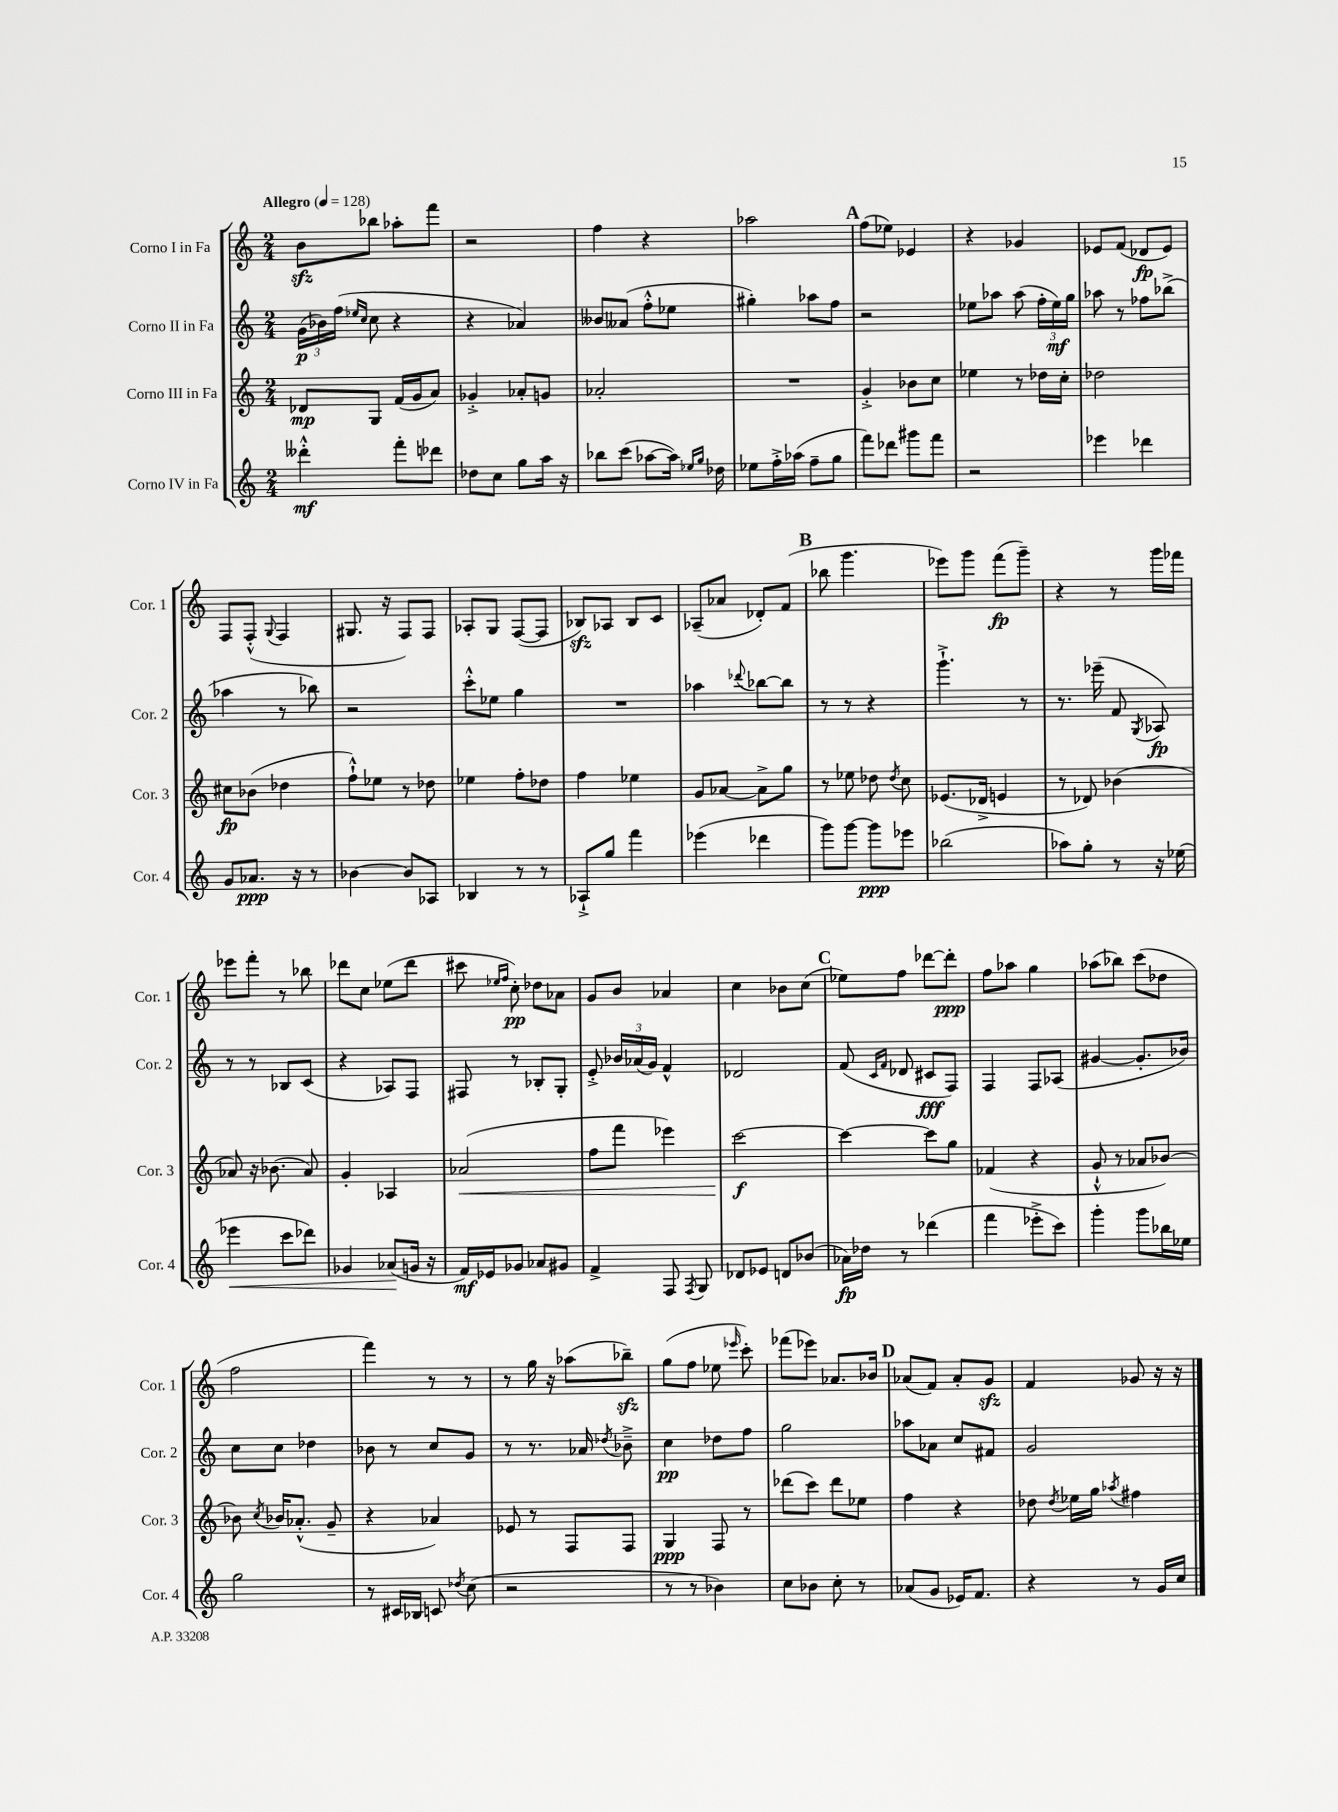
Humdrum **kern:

**kern	**dynam	**kern	**dynam	**kern	**dynam	**kern	**dynam
*part4	*part4	*part3	*part3	*part2	*part2	*part1	*part1
*staff4	*staff4	*staff3	*staff3	*staff2	*staff2	*staff1	*staff1
*I"Corno IV in Fa	*	*I"Corno III in Fa	*	*I"Corno II in Fa	*	*I"Corno I in Fa	*
*I'Cor. 4	*	*I'Cor. 3	*	*I'Cor. 2	*	*I'Cor. 1	*
*clefG2	*	*clefG2	*	*clefG2	*	*clefG2	*
*k[]	*	*k[]	*	*k[]	*	*k[]	*
*M2/4	*	*M2/4	*	*M2/4	*	*M2/4	*
*MM128	*	*MM128	*	*MM128	*	*MM128	*
=1	=1	=1	=1	=1	=1	=1	=1
!	!	!	!	!	!	!LO:TX:a:B:t=Allegro	!
4ddd--X'^^\	mf	8d-X/L	mp	(24g\LL	p	8bzz\L	.
.	.	.	.	24b-X\)	.	.	.
.	.	.	.	(24ff\JJ	.	.	.
.	.	.	.	16qqee-X/LL	.	.	.
.	.	.	.	16qqcc/JJ	.	.	.
.	.	8G/J	.	8cc\	.	8bb-X\J	.
8fff'\L	.	(16f/LL	.	4r	.	8aa-X'\L	.
.	.	16g/J	.	.	.	.	.
8ddd-X\J	.	8a/J)	.	.	.	8fff\J	.
=2	=2	=2	=2	=2	=2	=2	=2
8dd-X\L	.	4g-X'^/	.	4r	.	2r	.
8cc\J	.	.	.	.	.	.	.
8gg\L	.	8a-X'/L	.	4a-X/)	.	.	.
16aa\Jk	.	8gn/J	.	.	.	.	.
16r	.	.	.	.	.	.	.
=3	=3	=3	=3	=3	=3	=3	=3
8bb-X\L	.	2a-X'/	.	8b--X/L	.	4ff\	.
(8ccc\J	.	.	.	(8a--X/J	.	.	.
[8aa-X\L	.	.	.	8ff'^^\L	.	4r	.
16aa-\Jk])	.	.	.	8ee-X\J	.	.	.
16qqee-X/LL	.	.	.	.	.	.	.
16qqgg/JJ	.	.	.	.	.	.	.
16dd-X\	.	.	.	.	.	.	.
=4	=4	=4	=4	=4	=4	=4	=4
8ee-X\L	.	2r	.	4gg#X'\)	.	2aa-X\	.
16ff'^\L	.	.	.	.	.	.	.
(16aa-X\JJ	.	.	.	.	.	.	.
8ff~\L	.	.	.	8aa-X\L	.	.	.
8gg\J	.	.	.	8ff\J	.	.	.
!!LO:REH:place=s1:t=A
=5	=5	=5	=5	=5	=5	=5	=5
8fff\L)	.	4g'^/	.	2r	.	(8ff\L	.
8ddd-X\J	.	.	.	.	.	8ee-X\J)	.
8ggg#X\L	.	8b-X\L	.	.	.	4e-X/	.
8fff\J	.	8cc\J	.	.	.	.	.
=6	=6	=6	=6	=6	=6	=6	=6
2r	.	4ee-X\	.	8ee-X\L	.	4r	.
.	.	.	.	8aa-X\J	.	.	.
.	.	8r	.	(8aa-\	.	4g-X/	.
.	.	16dd-X\LL	.	24ff'\LL	.	.	.
.	.	.	.	24ee-\)	mf	.	.
.	.	16cc'\JJ	.	.	.	.	.
.	.	.	.	24gg\JJ	.	.	.
=7	=7	=7	=7	=7	=7	=7	=7
4eee-X\	.	2dd-X\	.	8aa-X\	.	8e-X/L	.
.	.	.	.	8r	.	(8f/J	.
4ddd-X\	.	.	.	8ff-X\L	.	8d-X/L	fp
.	.	.	.	(8bb-X^\J	.	8e-/J)	.
!!LO:LB:g=z
=8	=8	=8	=8	=8	=8	=8	=8
8g/L	.	8cc#X\L	fp	4aa-X\	.	8F/L	.
8.a-X/J	ppp	(8b-X\J	.	.	.	(8F'^^/J	.
.	.	.	.	.	.	8qqG/	.
.	.	4dd-X\	.	8r	.	4F/	.
16r	.	.	.	.	.	.	.
8r	.	.	.	8bb-X\)	.	.	.
=9	=9	=9	=9	=9	=9	=9	=9
[4b-X\	.	8ff`^^\L)	.	2r	.	8.G#X/	.
.	.	8ee-X\J	.	.	.	.	.
.	.	.	.	.	.	16r	.
8b-/L]	.	8r	.	.	.	8F/L)	.
8A-X/J	.	8dd-X\	.	.	.	8F/J	.
=10	=10	=10	=10	=10	=10	=10	=10
4B-X/	.	4ee-X\	.	8ccc'^^\L	.	8A-X'/L	.
.	.	.	.	8ee-X\J	.	8G/J	.
8r	.	8ff'\L	.	4gg\	.	([8F/L	.
8r	.	8dd-X\J	.	.	.	8F/J]	.
=11	=11	=11	=11	=11	=11	=11	=11
8A-X`^/L	.	4ff\	.	2r	.	8B-Xzz/L)	.
8gg/J	.	.	.	.	.	8A-X/J	.
4fff\	.	4ee-X\	.	.	.	8B-/L	.
.	.	.	.	.	.	8c/J	.
=12	=12	=12	=12	=12	=12	=12	=12
(4eee-X\	.	8g/L	.	4aa-X\	.	(8A-X~/L	.
.	.	[8a-X/J	.	.	.	8a-X/J	.
.	.	.	.	8qqddd-X/	.	.	.
4ddd-X\	.	8a-^\L]	.	[8bb-X\L	.	8d-X'/L)	.
.	.	8gg\J	.	8bb-\J]	.	(8f/J	.
!!LO:REH:place=s1:t=B
=13	=13	=13	=13	=13	=13	=13	=13
8ggg\L)	.	8r	.	8r	.	8bb-X\	.
[8ggg\J	.	8ee-X\	.	8r	.	4.ggg\	.
8ggg\L]	ppp	8dd-X\	.	4r	.	.	.
.	.	8qdd-/	.	.	.	.	.
8eee-X\J	.	8cc\	.	.	.	.	.
=14	=14	=14	=14	=14	=14	=14	=14
(2bb-X\	.	(8.e-X/L	.	4.ggg`^\	.	8eee-X\L)	.
.	.	.	.	.	.	8ggg\J	.
.	.	16d-X^/Jk	.	.	.	.	.
.	.	4en/	.	.	.	(8fff\L	fp
.	.	.	.	8r	.	8ggg~\J)	.
=15	=15	=15	=15	=15	=15	=15	=15
8aa-X\L)	.	8r	.	8.r	.	4r	.
8gg'\J	.	8d-X/)	.	.	.	.	.
.	.	.	.	(16eee-X~\	.	.	.
8r	.	(4b-X\	.	8f/	.	8r	.
.	.	.	.	8qG/	.	.	.
16r	.	.	.	8A-X/)	fp	16ggg\LL	.
(16ee-X\	.	.	.	.	.	16fff-X\JJ	.
!!LO:LB:g=z
=16	=16	=16	=16	=16	=16	=16	=16
!	!LO:HP:b	!	!	!	!	!	!
4eee-X\	<	8a-X/)	.	8r	.	8eee-X\L	.
.	.	16r	.	8r	.	8fff'\J	.
.	.	(8.b-X\	.	.	.	.	.
8ccc\L	.	.	.	8B-X/L	.	8r	.
8ddd-X\J)	.	8a-/)	.	(8c/J	.	8bb-X\	.
=17	=17	=17	=17	=17	=17	=17	=17
4g-X/	.	4g'/	.	4r	.	8ddd-X\L	.
.	.	.	.	.	.	8cc\J	.
(8a-X/L	.	4A-X/	.	8A-X/L)	.	(8ee-X\L	.
16gn/Jk	[	.	.	8F/J	.	8ddd-\J	.
16r	.	.	.	.	.	.	.
=18	=18	=18	=18	=18	=18	=18	=18
!	!	!	!LO:HP:b	!	!	!	!
16f/LL)	mf	(2a-X/	<	8F#X/	.	8ccc#X\	.
16e-X/J	.	.	.	.	.	.	.
.	.	.	.	.	.	16qqee-X/LL	.
.	.	.	.	.	.	16qqff/JJ	.
8g-X/J	.	.	.	8r	.	8cc'\)	pp
8a-X/L	.	.	.	8B-X'/L	.	8dd-X\L	.
8g#X/J	.	.	.	8G'/J	.	8a-X\J	.
=19	=19	=19	=19	=19	=19	=19	=19
4f^/	.	8ff\L	.	8e'^/	.	8g/L	.
.	.	8fff\J	.	24b-X/LL	.	8b/J	.
.	.	.	.	(24a-X/	.	.	.
.	.	.	.	24g/JJ)	.	.	.
8F/	.	4eee-X\)	.	4f^^/	.	4a-X/	.
8qF/	.	.	.	.	.	.	.
8G/	.	.	.	.	.	.	.
=20	=20	=20	=20	=20	=20	=20	=20
8d-X/L	.	[2ccc\	f	2d-X/	.	4cc\	.
8e-X/J	.	.	.	.	.	.	.
8dn/L	.	.	.	.	.	8b-X\L	.
(8b-X/J	.	.	.	.	.	(8cc\J	.
.	.	.	[	.	.	.	.
!!LO:REH:place=s1:t=C
=21	=21	=21	=21	=21	=21	=21	=21
16a-X\LL)	fp	4ccc\_	.	(8f/	.	8ee-X\L)	.
16dd-X\JJ	.	.	.	.	.	.	.
.	.	.	.	16qqc/LL	.	.	.
.	.	.	.	16qqf/JJ	.	.	.
8r	.	.	.	8d-X/	.	8ff\J	.
(4ddd-X\	.	8ccc\L]	.	8c#X/L	fff	[8ddd-X\L	.
.	.	8gg\J	.	8F/J)	.	8ddd-'\J]	ppp
=22	=22	=22	=22	=22	=22	=22	=22
4fff\	.	(4f-X/	.	4F/	.	8ff\L	.
.	.	.	.	.	.	8aa-X\J	.
8eee-X'^\L	.	4r	.	8F/L	.	4gg\	.
8ccc\J)	.	.	.	(8A-X/J	.	.	.
=23	=23	=23	=23	=23	=23	=23	=23
4ggg'\	.	8g`^^/	.	[4g#X/	.	(8aa-X\L	.
.	.	8r	.	.	.	8bb-X\J)	.
8ggg\L	.	8a-X/L	.	8.g#'/L]	.	(8ccc\L	.
16bb-X\L	.	[8b-X/J)	.	.	.	8dd-X\J	.
16ee-X\JJ	.	.	.	16b-X/Jk)	.	.	.
!!LO:LB:g=z
=24	=24	=24	=24	=24	=24	=24	=24
2gg\	.	8b-X\]	.	8cc\L	.	2ff\	.
.	.	8qcc/	.	.	.	.	.
.	.	16b-X/KL	.	8cc\J	.	.	.
.	.	(8.a-X'^^/J	.	.	.	.	.
.	.	.	.	4dd-X\	.	.	.
.	.	8g~/	.	.	.	.	.
=25	=25	=25	=25	=25	=25	=25	=25
8r	.	4r	.	8b-X\	.	4fff\)	.
16c#X/LL	.	.	.	8r	.	.	.
16B-X/JJ	.	.	.	.	.	.	.
8cn/	.	4a-X/)	.	8cc/L	.	8r	.
8qdd-X/	.	.	.	.	.	.	.
(8cc\	.	.	.	8g/J	.	8r	.
=26	=26	=26	=26	=26	=26	=26	=26
2r	.	8e-X/	.	8r	.	8r	.
.	.	8r	.	8.r	.	16gg\	.
.	.	.	.	.	.	16r	.
.	.	8F/L	.	.	.	(8aa-X\L	.
.	.	.	.	16a-X/	.	.	.
.	.	.	.	8qdd-X/	.	.	.
.	.	8F/J	.	8b-X~^\	.	8bb-Xzz~\J)	.
=27	=27	=27	=27	=27	=27	=27	=27
8r	.	4G/	ppp	4cc\	pp	(8gg\L	.
8r	.	.	.	.	.	8ff\J	.
4b-X\)	.	8F/	.	8dd-X\L	.	8ee-X\	.
.	.	.	.	.	.	16qqeee-X/	.
.	.	8r	.	8ff\J	.	8ccc'\)	.
=28	=28	=28	=28	=28	=28	=28	=28
8cc\L	.	(8ddd-X\L	.	2gg\	.	(8fff-X\L	.
8b-X\J	.	8ccc\J)	.	.	.	8eee-X\J)	.
8cc'\	.	8ddd-\L	.	.	.	8.a-X/L	.
8r	.	8ee-X\J	.	.	.	.	.
.	.	.	.	.	.	16b-X/Jk	.
!!LO:REH:place=s1:t=D
=29	=29	=29	=29	=29	=29	=29	=29
(8a-X/L	.	4ff\	.	8aa-X\L	.	(8a-X/L	.
8g/J	.	.	.	8a-X\J	.	8f/J)	.
16e-X/KL)	.	4r	.	8cc/L	.	8a-'/L	.
8.f/J	.	.	.	.	.	.	.
.	.	.	.	8f#X/J	.	8gzz/J	.
=30	=30	=30	=30	=30	=30	=30	=30
4r	.	8dd-X\	.	2g/	.	4f/	.
.	.	8qdd-/	.	.	.	.	.
.	.	16ee-X\LL	.	.	.	.	.
.	.	16gg\JJ	.	.	.	.	.
.	.	8qaa-X/	.	.	.	.	.
8r	.	4ff#X\	.	.	.	8g-X/	.
16g/LL	.	.	.	.	.	16r	.
16cc/JJ	.	.	.	.	.	16r	.
==	==	==	==	==	==	==	==
*-	*-	*-	*-	*-	*-	*-	*-
